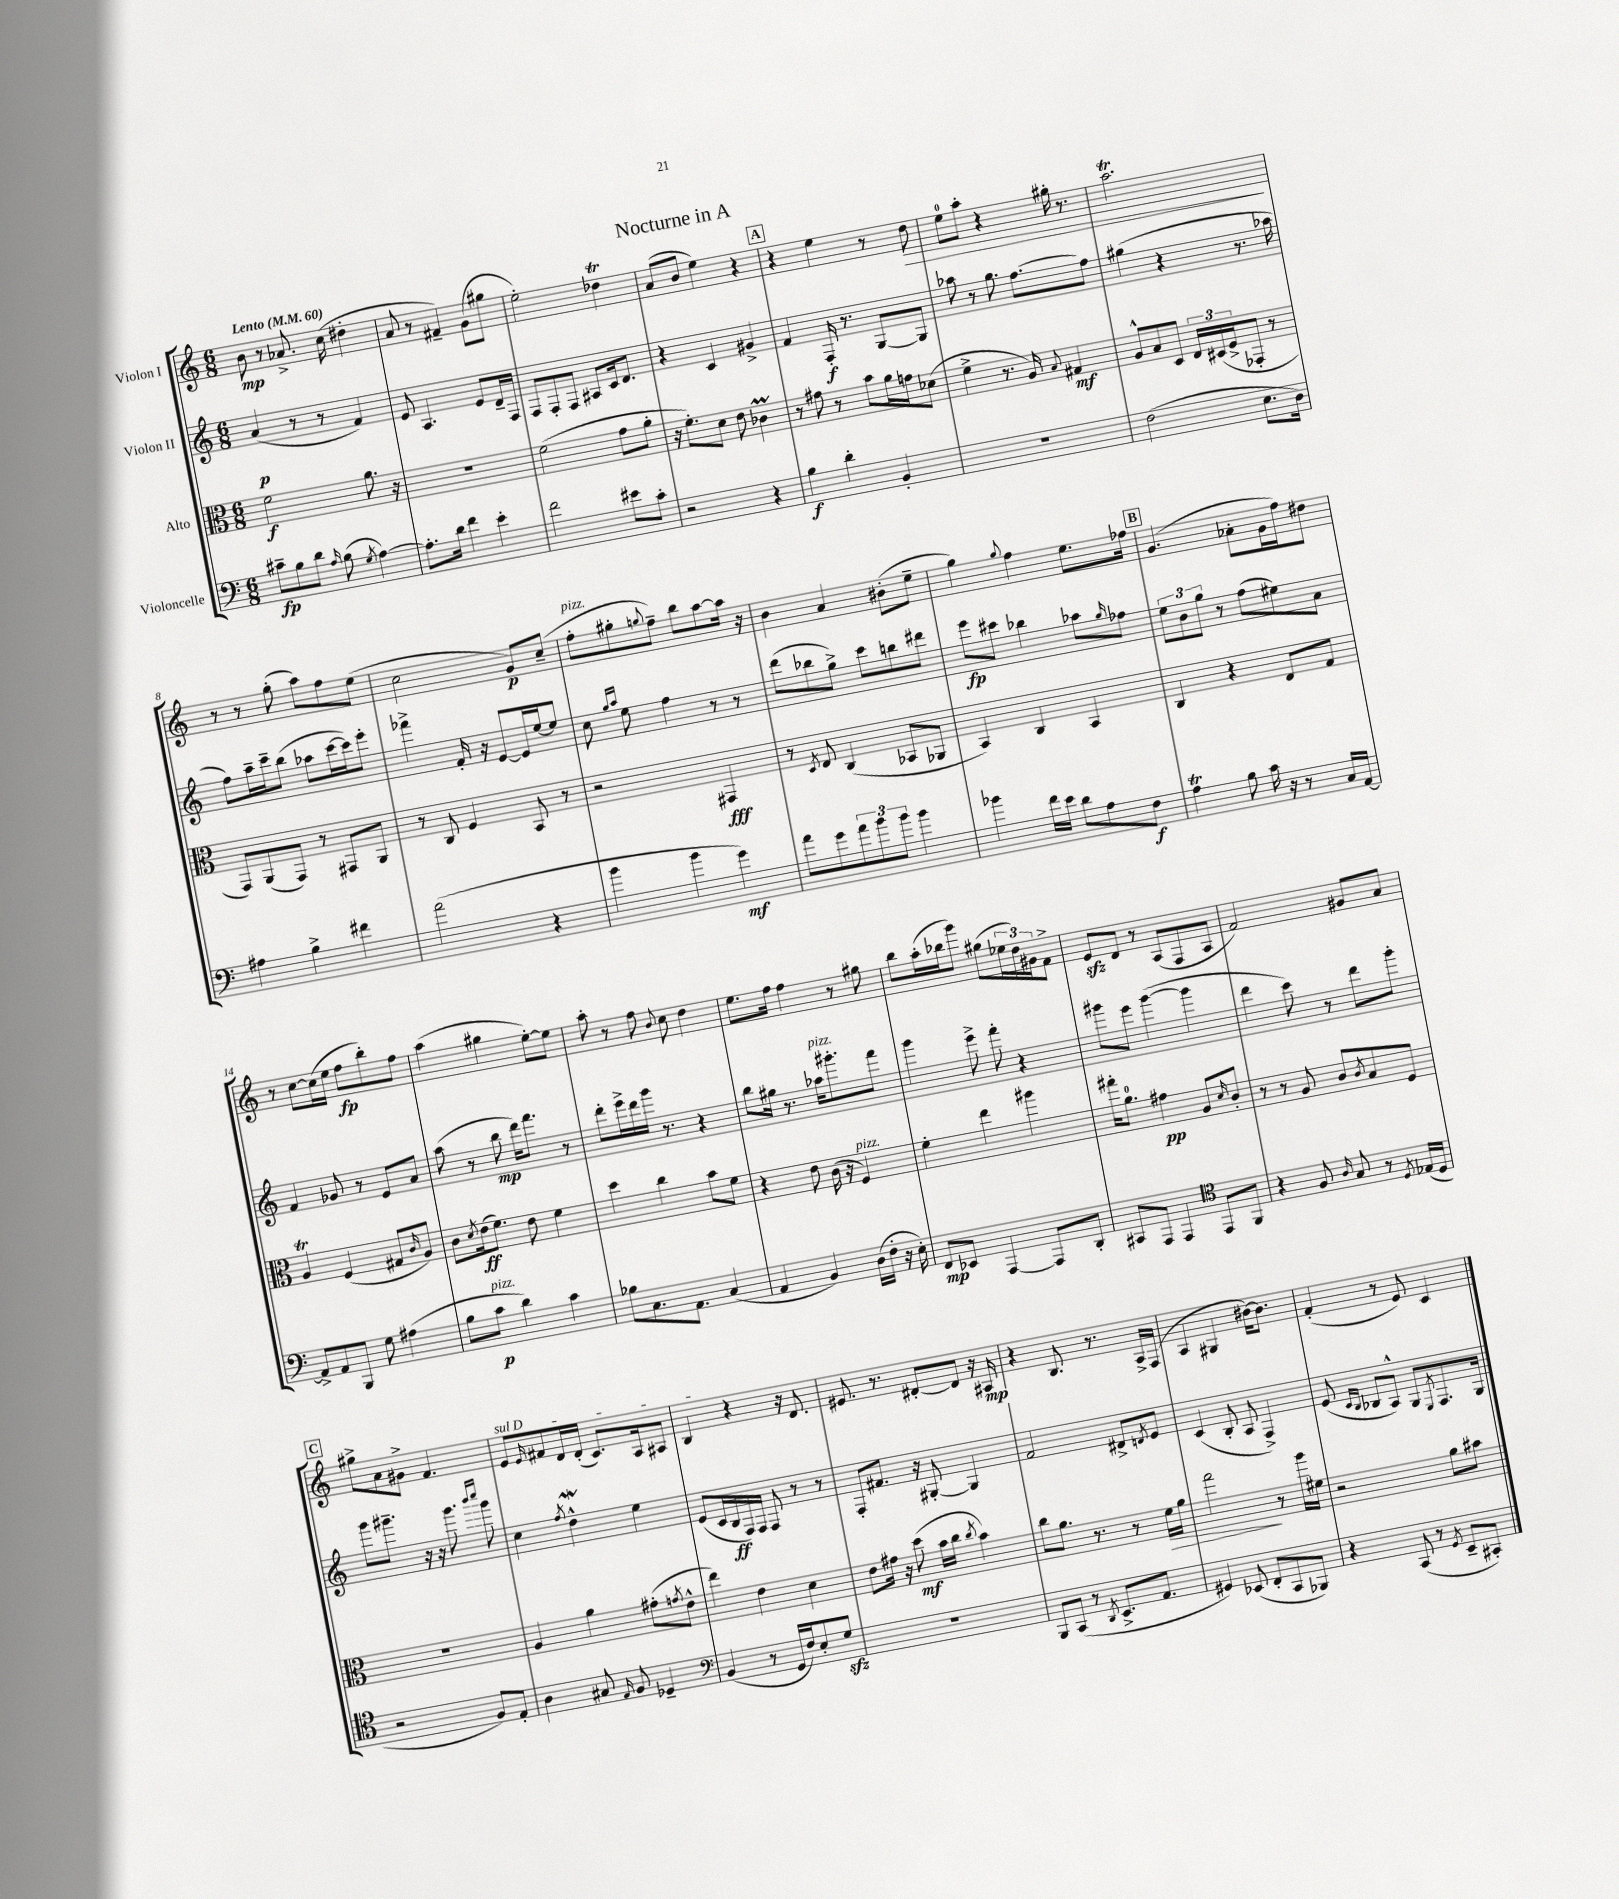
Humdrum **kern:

**kern	**dynam	**kern	**dynam	**kern	**dynam	**kern	**dynam
*part4	*part4	*part3	*part3	*part2	*part2	*part1	*part1
*staff4	*staff4	*staff3	*staff3	*staff2	*staff2	*staff1	*staff1
*I"Violoncelle	*	*I"Alto	*	*I"Violon II	*	*I"Violon I	*
*clefF4	*	*clefC3	*	*clefG2	*	*clefG2	*
*k[]	*	*k[]	*	*k[]	*	*k[]	*
*M6/8	*	*M6/8	*	*M6/8	*	*M6/8	*
*MM60	*	*MM60	*	*MM60	*	*MM60	*
=1	=1	=1	=1	=1	=1	=1	=1
!	!	!	!	!	!	!LO:TX:a:B:t=Lento	!
8c#X~\L	fp	2f\	f	(4a/	p	8b\	mp
8B\	.	.	.	.	.	8r	.
8d\J	.	.	.	8r	.	8.a-X^/	.
16qqA/	.	.	.	.	.	.	.
(8B\	.	.	.	8r	.	.	.
.	.	.	.	.	.	(16cc\	.
8qG/	.	.	.	.	.	.	.
[4A\)	.	8.a\	.	4f/)	.	4dd#X'\	.
.	.	16r	.	.	.	.	.
=2	=2	=2	=2	=2	=2	=2	=2
8.A'\L]	.	2.r	.	8e/	.	8a/	.
.	.	.	.	4.A/	.	8r	.
16d\Jk	.	.	.	.	.	.	.
4f\	.	.	.	.	.	4f#X~/)	.
4e'\	.	.	.	8e/L	.	(8g\L	.
.	.	.	.	16d~/L	.	8gg#X\J	.
.	.	.	.	16F/JJ	.	.	.
=3	=3	=3	=3	=3	=3	=3	=3
2f\	.	(2f\	.	8F/L	.	2ee'\)	.
.	.	.	.	8F'/	.	.	.
.	.	.	.	8F/J	.	.	.
.	.	.	.	8A#X/L	.	.	.
8e#X\L	.	8g\L	.	16c/k	.	4dd-XT\	.
.	.	.	.	8.d/J	.	.	.
8c'\J	.	8a'\J	.	.	.	.	.
=4	=4	=4	=4	=4	=4	=4	=4
2r	.	16r	.	4r	.	(8a/L	.
.	.	8.f'\L)	.	.	.	.	.
.	.	.	.	.	.	8b/J	.
.	.	8d\J	.	4c/	.	4ee\)	.
.	.	8e\	.	.	.	.	.
4r	.	4c-XM\	.	4g#X^/	.	4r	.
!!LO:REH:place=s1:t=A
=5	=5	=5	=5	=5	=5	=5	=5
4B\	f	8r	.	4f/	.	4r	.
.	.	8g#X\	.	.	.	.	.
4d'\	.	8r	.	16F'/	f	4ee\	.
.	.	.	.	8.r	.	.	.
.	.	8b\L	.	.	.	.	.
4BB'/	.	16a\L	.	[8G/L	.	8r	.
.	.	16gn\J	.	.	.	.	.
!	!	!	!	!	!	!	!LO:HP:b
.	.	(8d-X\J	.	8G/J]	.	8dd\	>
=6	=6	=6	=6	=6	=6	=6	=6
2.r	.	4f^\	.	8aa-X\	.	8ee\L	.
.	.	.	.	8r	.	8aa'\J	.
.	.	8.r	.	8.gg\	.	4r	.
.	.	16A/)	.	[8.ff\L	.	.	.
.	.	8qqB/	.	.	.	.	.
.	.	4G#X/	mf	.	.	16gg#X'\	.
.	.	.	.	.	.	8.r	.
.	.	.	.	8ff\J]	.	.	.
=7	=7	=7	=7	=7	=7	=7	=7
(2F\	.	8A^^/L	.	(4gg#X\	.	2.aaT\	.
.	.	8B/	.	.	.	.	.
.	.	8D/J	.	4r	.	.	.
.	.	24E/LL	.	.	.	.	.
.	.	(24D#X/	.	.	.	.	.
.	.	24F^/J	.	.	.	.	.
8.E\L	.	8GG-X'/J	.	8.r	.	.	.
.	.	8r	.	.	.	.	.
16D\Jk)	.	.	.	16aa-X\	.	.	.
.	.	.	.	.	.	.	]
!!LO:LB:g=z
=8	=8	=8	=8	=8	=8	=8	=8
4A#X\	.	8GG/L)	.	8ff\L)	.	8r	.
.	.	(8AA/	.	16aa~\L	.	8r	.
.	.	.	.	16ccc~\J	.	.	.
4B^\	.	8GG/J)	.	(8bb\J	.	(8gg'\	.
.	.	8r	.	8aa-X\L	.	8aa\L)	.
4f#X\	.	8GG#X/L	.	[16ccc\L	.	8ff\	.
.	.	.	.	16ccc\J])	.	.	.
.	.	8AA/J	.	8eee'\J	.	(8ee\J	.
=9	=9	=9	=9	=9	=9	=9	=9
(2a\	.	8r	.	4fff-X^\	.	2cc\	.
.	.	8C/	.	.	.	.	.
.	.	4F/	.	16f'/	.	.	.
.	.	.	.	16r	.	.	.
.	.	.	.	[8e/L	.	.	.
4r	.	8BB/	.	16e/L]	.	8g/L)	p
.	.	.	.	[16ee/J	.	.	.
.	.	8r	.	8ee/J]	.	(8cc~/J	.
=10	=10	=10	=10	=10	=10	=10	=10
!	!	!	!	!	!	!LO:TX:a:i:t=pizz.	!
4b\	.	2r	.	8cc\	.	8ff'\L	.
.	.	.	.	16qqgg/LL	.	.	.
.	.	.	.	16qqaa/JJ	.	.	.
.	.	.	.	8ee\	.	8gg#X'\	.
.	.	.	.	.	.	8qqggn/	.
4b\	.	.	.	4ff\	.	8ff~\J)	.
.	.	.	.	.	.	8bb\L	.
4g\)	mf	4GG#X/	fff	8r	.	[8aa\	.
.	.	.	.	8r	.	16aa\Jk]	.
.	.	.	.	.	.	16r	.
=11	=11	=11	=11	=11	=11	=11	=11
8a\L	.	8r	.	(8ddd\L	.	4b\	.
.	.	8qD/	.	.	.	.	.
8g\	.	8E/	.	8bb-X\	.	.	.
12a\	.	(4C/	.	8gg^\J)	.	4a/	.
12b\	.	.	.	.	.	.	.
.	.	.	.	8ccc\L	.	.	.
12b\J	.	.	.	.	.	.	.
4b\	.	8BB-X/L	.	8bbn\	.	(8b#X'\L	.
.	.	8AA-X/J	.	8ddd#X\J	.	8ee~\J	.
=12	=12	=12	=12	=12	=12	=12	=12
4b-X\	.	4BB/)	.	8eee\L	fp	4gg\)	.
.	.	.	.	8ccc#X\J	.	.	.
.	.	.	.	.	.	8qqgg/	.
16f\LL	.	4C/	.	4bb-X\	.	4ff\	.
16e\JJ	.	.	.	.	.	.	.
8d\L	.	.	.	.	.	.	.
8A\	.	4BB/	.	8aa-X\L	.	8.ee\L	.
.	.	.	.	16qqgg/	.	.	.
8F\J	f	.	.	8ff-X\J	.	.	.
.	.	.	.	.	.	16ff-X\Jk	.
!!LO:REH:place=s1:t=B
=13	=13	=13	=13	=13	=13	=13	=13
4AT\	.	4C/	.	12ee\L	.	(4.g/	.
.	.	.	.	12b\	.	.	.
.	.	.	.	12gg\J	.	.	.
8B\	.	4r	.	8r	.	.	.
16c\	.	.	.	(8ff\L	.	8a-X'\L	.
16r	.	.	.	.	.	.	.
8r	.	8E/L	.	8ee#X\)	.	16g\L	.
.	.	.	.	.	.	16ff\J)	.
16C/LL	.	8G/J	.	8a\J	.	8dd#X\J	.
[16AA/JJ	.	.	.	.	.	.	.
!!LO:LB:g=z
=14	=14	=14	=14	=14	=14	=14	=14
8AA^/L]	.	4AT/	.	4f/	.	8r	.
8AA/	.	.	.	.	.	[8cc\L	.
8BBB/J	.	(4F/	.	8g-X/	.	(16cc\L]	.
.	.	.	.	.	.	16ee\JJ	.
8G\	.	.	.	8r	.	8ff\L	fp
(4A#X\	.	8G#X/L	.	8e/L	.	8bb'\)	.
.	.	16qqc/	.	.	.	.	.
.	.	8A/J)	.	8a/J	.	8ff\J	.
=15	=15	=15	=15	=15	=15	=15	=15
8B\L	.	8c\L	.	(8aa\	.	(4aa\	.
.	.	8qd/	.	.	.	.	.
!LO:TX:a:i:t=pizz.	!	!	!	!	!	!	!
8c\J	p	(16e\k	ff	8r	.	.	.
.	.	8.f\J)	.	.	.	.	.
4d\)	.	.	.	8bb\	mp	4gg#X\	.
.	.	8e\	.	16ddd\KL)	.	.	.
.	.	.	.	8.fff\J	.	.	.
4c\	.	4f\	.	.	.	[8ee'\L)	.
.	.	.	.	8r	.	8ee\J]	.
=16	=16	=16	=16	=16	=16	=16	=16
8B-X\L	.	4dd\	.	8ddd'\L	.	8aa'\	.
8.C\	.	.	.	16eee^\L	.	8r	.
.	.	.	.	16ddd\	.	.	.
.	.	4cc\	.	16ggg\JJ	.	8ff\	.
8.AA\J	.	.	.	8.r	.	.	.
.	.	.	.	.	.	8qqb/	.
.	.	.	.	.	.	8cc\	.
(4C/	.	8b\L	.	4r	.	4dd\	.
.	.	8f\J	.	.	.	.	.
=17	=17	=17	=17	=17	=17	=17	=17
4AA/	.	4r	.	8bb\L	.	8.ee\L	.
.	.	.	.	16gg#X\Jk	.	.	.
.	.	.	.	8.r	.	16ff\Jk	.
4BB/)	.	8e\	.	.	.	4ff\	.
!	!	!	!	!LO:TX:a:i:t=pizz.	!	!	!
.	.	(16c\	.	16aa-X\KL	.	.	.
.	.	16r	.	8.ggg#X'\	.	.	.
!	!	!LO:TX:a:i:t=pizz.	!	!	!	!	!
(16D\LL	.	4F/)	.	.	.	8r	.
16F'\JJ	.	.	.	.	.	.	.
16r	.	.	.	8fff\J	.	8gg#X\	.
16E'\)	.	.	.	.	.	.	.
=18	=18	=18	=18	=18	=18	=18	=18
8FF/L	mp	4f'\	.	4ggg\	.	8bb\L	.
8EE-X/J	.	.	.	.	.	(16aa'\L	.
.	.	.	.	.	.	16bb-X\J	.
[4AAA/	.	4ee\	.	8eee^\	.	8ggg\J)	.
.	.	.	.	8fff'\	.	(8gg#X\L	.
8AAA/L]	.	4aa#X\	.	4r	.	24ee-X\L	.
.	.	.	.	.	.	24dd\)	.
.	.	.	.	.	.	24g#X\J	.
8DD'/J	.	.	.	.	.	8f^\J	.
=19	=19	=19	=19	=19	=19	=19	=19
8CC#X/L	.	16gg#X'\KL	.	8ggg#X\L	.	8ezz/L	.
.	.	8.a\J	.	.	.	.	.
8AAA/J	.	.	.	8eee\J	.	8d/J	.
4AAA/	.	4g#X\	pp	([4ggg#\	.	8r	.
.	.	.	.	.	.	(8A/L	.
*clefC4	*	*	*	*	*	*	*
8EE/L	.	8A/L	.	4ggg#\]	.	8F/	.
.	.	16qqd/	.	.	.	.	.
8FF/J	.	8c'/J	.	.	.	8A/J	.
=20	=20	=20	=20	=20	=20	=20	=20
4r	.	8r	.	4ddd\	.	2f/)	.
.	.	8r	.	.	.	.	.
8F/	.	8A/	.	8ccc\)	.	.	.
16qqA/	.	.	.	.	.	.	.
8G/	.	8c/L	.	8r	.	.	.
.	.	8qc/	.	.	.	.	.
8r	.	8B/	.	8ddd\L	.	8g#X/L	.
8qD/	.	.	.	.	.	.	.
(16E-X/LL	.	8F/J	.	8ggg'\J	.	8a/J	.
16D/JJ	.	.	.	.	.	.	.
!!LO:LB:g=z
!!LO:REH:place=s1:t=C
=21	=21	=21	=21	=21	=21	=21	=21
2r	.	2.r	.	8ggg\L	.	8gg#X^\L	.
.	.	.	.	8.ggg#X~\J	.	8a\	.
.	.	.	.	.	.	8g#X^\J	.
.	.	.	.	16r	.	.	.
.	.	.	.	16r	.	4.f/	.
.	.	.	.	8.ggg#\	.	.	.
8F/L)	.	.	.	.	.	.	.
.	.	.	.	16qqbbb/LL	.	.	.
.	.	.	.	16qqcccc/JJ	.	.	.
8E'/J	.	.	.	8ggg#\	.	.	.
=22	=22	=22	=22	=22	=22	=22	=22
!	!	!	!	!	!	!LO:TX:a:i:t=sul D	!
4A\	.	4A/	.	4cc\	.	8e/L	.
.	.	.	.	.	.	16qqe/	.
.	.	.	.	.	.	8f#X/	.
.	.	.	.	8qff/	.	.	.
8G#X/	.	4a\	.	4ddW^^\	.	16d/L	.
.	.	.	.	.	.	(16d'/JJ	.
16qqE/	.	.	.	.	.	.	.
8F/	.	.	.	.	.	8.c/L)	.
4D-X~/	.	(8g#X'\L	.	4ee\	.	.	.
.	.	.	.	.	.	16A/k	.
.	.	8qgn/	.	.	.	.	.
.	.	8e^^\J	.	.	.	8A#X/J	.
=23	=23	=23	=23	=23	=23	=23	=23
*clefF4	*	*	*	*	*	*	*
(4BB/	.	4ee\)	.	(8e/L	.	4B/	.
.	.	.	.	16c/L	.	.	.
.	.	.	.	16B/	ff	.	.
8r	.	4e\	.	16F/)	.	4r	.
.	.	.	.	16F/JJ	.	.	.
16GG/LL	.	.	.	8F/	.	.	.
16F/J)	.	.	.	.	.	.	.
8E'/	.	4d\	.	8r	.	16r	.
.	.	.	.	.	.	8.d/	.
8Gzz/J	.	.	.	8r	.	.	.
=24	=24	=24	=24	=24	=24	=24	=24
2.r	.	8e\L	.	8F'/L	.	8.e#X/	.
.	.	16g#X\Jk	.	8.f#X/J	.	.	.
.	.	16r	.	.	.	8.r	.
.	.	(8dd\	mf	.	.	.	.
.	.	.	.	16r	.	.	.
.	.	16b\LL	.	[8G#X'/	.	[8d#X'/L	.
.	.	16cc\JJ	.	.	.	.	.
.	.	8qcc/	.	.	.	.	.
.	.	4b\)	.	4G#/]	.	8d#/J]	.
.	.	.	.	.	.	16r	.
.	.	.	.	.	.	16A#X/	mp
=25	=25	=25	=25	=25	=25	=25	=25
8BBB/L	.	8cc\L	.	2f/	.	4r	.
(8CC/J	.	8.a\J	.	.	.	.	.
8r	.	.	.	.	.	8.B/	.
.	.	8.r	.	.	.	.	.
8qDD/	.	.	.	.	.	.	.
8.EE^/L	.	.	.	.	.	.	.
.	.	.	.	.	.	8.r	.
.	.	8r	.	8d#X^/L	.	.	.
8.AA/J	.	.	.	.	.	.	.
.	.	.	.	8qdn/	.	.	.
!	!	!	!LO:HP:b	!	!	!	!
.	.	16f\LL	>	8e/J	.	16A^/LL	.
.	.	16a\JJ	.	.	.	(16F/JJ	.
=26	=26	=26	=26	=26	=26	=26	=26
4GG#X/)	.	2gg\	.	(4c/	.	4A/	.
(8EE-X/	.	.	.	8B'/	.	4G#X/	.
8FF'/L	.	.	.	8A/	.	.	.
8CC/	.	8r	]	4F^/)	.	[16b#X\KL)	.
.	.	.	.	.	.	8.b#\J]	.
8BBB-X/J)	.	16aa\LL	.	.	.	.	.
.	.	16f#X\JJ	.	.	.	.	.
=27	=27	=27	=27	=27	=27	=27	=27
4r	.	2r	.	(8e/	.	(4f'/	.
.	.	.	.	16qqc/LL	.	.	.
.	.	.	.	16qqB/JJ	.	.	.
.	.	.	.	8B-X/L	.	.	.
(8CC/	.	.	.	8A^^/J)	.	8r	.
8r	.	.	.	8G/L	.	8e/)	.
8qGG/	.	.	.	8qE/	.	.	.
8EE~/L	.	8a\L	.	8.F/	.	4c/	.
8CC#X'/J)	.	8b#X\J	.	.	.	.	.
.	.	.	.	16G/Jk	.	.	.
==	==	==	==	==	==	==	==
*-	*-	*-	*-	*-	*-	*-	*-
